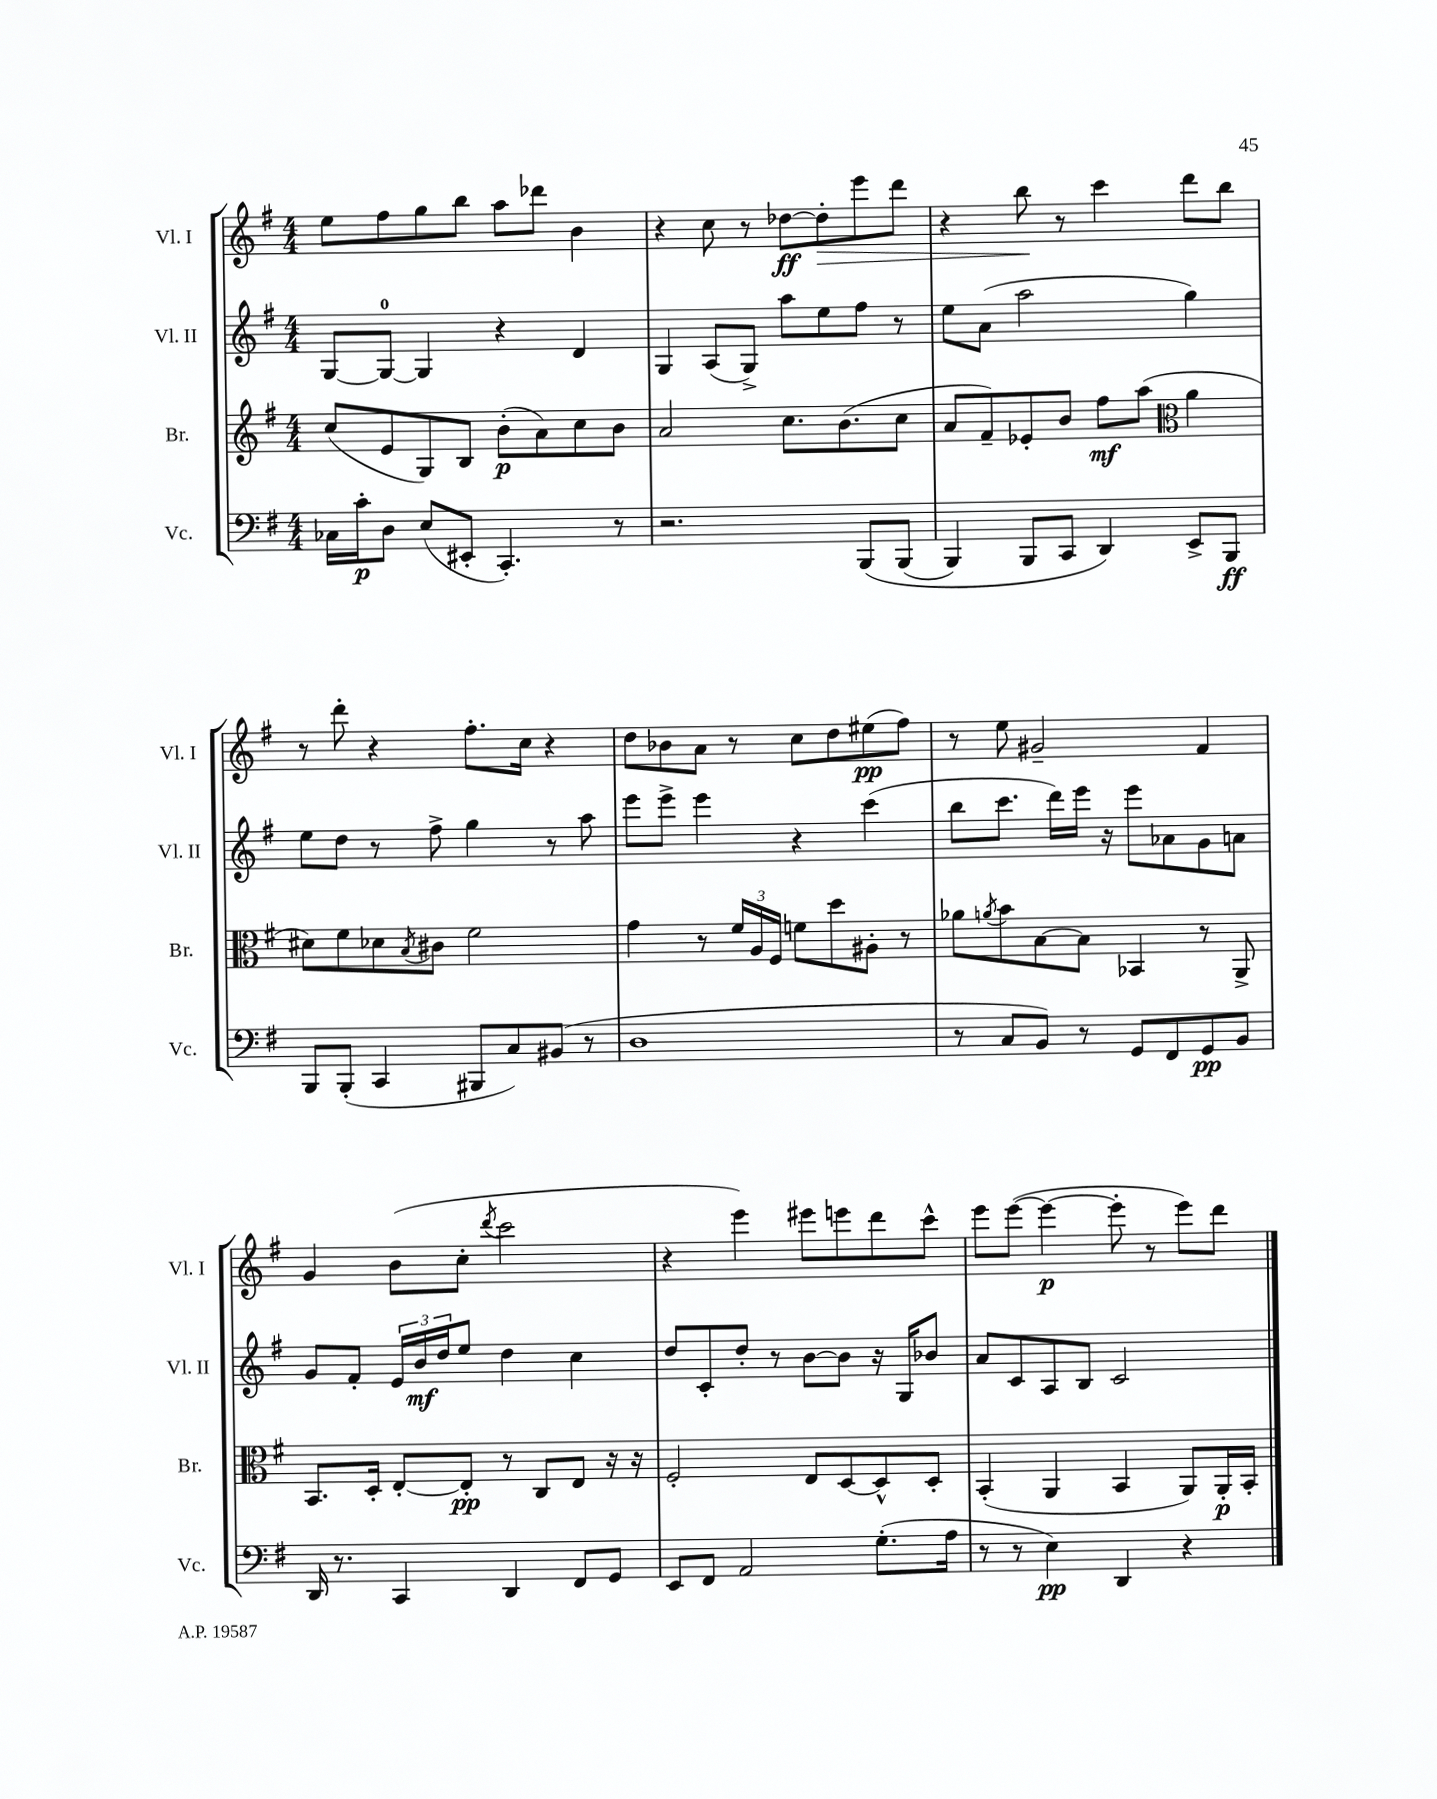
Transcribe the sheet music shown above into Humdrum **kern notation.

**kern	**dynam	**kern	**dynam	**kern	**dynam	**kern	**dynam
*part4	*part4	*part3	*part3	*part2	*part2	*part1	*part1
*staff4	*staff4	*staff3	*staff3	*staff2	*staff2	*staff1	*staff1
*I"Vc.	*	*I"Br.	*	*I"Vl. II	*	*I"Vl. I	*
*I'Vc.	*	*I'Br.	*	*I'Vl. II	*	*I'Vl. I	*
*clefF4	*	*clefG2	*	*clefG2	*	*clefG2	*
*k[f#]	*	*k[f#]	*	*k[f#]	*	*k[f#]	*
*M4/4	*	*M4/4	*	*M4/4	*	*M4/4	*
=45	=45	=45	=45	=45	=45	=45	=45
16C-X\LL	.	(8cc/L	.	[8G/L	.	8ee\L	.
16c'\J	p	.	.	.	.	.	.
8D\J	.	8e/	.	8G/J_	.	8ff#\	.
(8E/L	.	8G/)	.	4G/]	.	8gg\	.
8EE#X'/J	.	8B/J	.	.	.	8bb\J	.
4.CC'/)	.	(8b'\L	p	4r	.	8aa\L	.
.	.	8a\)	.	.	.	8ddd-X\J	.
.	.	8cc\	.	4d/	.	4b\	.
8r	.	8b\J	.	.	.	.	.
=46	=46	=46	=46	=46	=46	=46	=46
2.r	.	2a/	.	4G/	.	4r	.
.	.	.	.	(8A/L	.	8cc\	.
.	.	.	.	8G^/J)	.	8r	.
.	.	8.cc\L	.	8aa\L	.	[8dd-X\L	ff
!	!	!	!	!	!	!	!LO:HP:b
.	.	.	.	8ee\	.	8dd-'\]	>
.	.	(8.b\	.	.	.	.	.
(8BBB/L	.	.	.	8ff#\J	.	8eee\	.
(8BBB/J	.	8cc\J	.	8r	.	8ddd\J	.
=47	=47	=47	=47	=47	=47	=47	=47
4BBB/)	.	8a/L	.	8ee\L	.	4r	.
.	.	8f#~/)	.	(8a\J	.	.	.
8BBB/L	.	8e-X'/	.	2aa\	.	8bb\	.
8CC/J	.	8b/J	.	.	.	8r	]
4DD/)	.	8ff#\L	mf	.	.	4ccc\	.
.	.	(8aa\J	.	.	.	.	.
*	*	*clefC3	*	*	*	*	*
8EE^/L	.	4a\	.	4gg\)	.	8ddd\L	.
8BBB/J	ff	.	.	.	.	8bb\J	.
!!LO:LB:g=z
=48	=48	=48	=48	=48	=48	=48	=48
8BBB/L	.	8d#X\L)	.	8ee\L	.	8r	.
(8BBB'/J	.	8f#\	.	8dd\J	.	8ddd'\	.
4CC/	.	8d-X\	.	8r	.	4r	.
.	.	8qB/	.	.	.	.	.
.	.	8c#X\J	.	8ff#^\	.	.	.
8BBB#X/L	.	2f#\	.	4gg\	.	8.ff#'\L	.
8C/)	.	.	.	.	.	.	.
.	.	.	.	.	.	16cc\Jk	.
(8BB#X/J	.	.	.	8r	.	4r	.
8r	.	.	.	8aa\	.	.	.
=49	=49	=49	=49	=49	=49	=49	=49
1D	.	4g\	.	8eee\L	.	8dd\L	.
.	.	.	.	8eee^\J	.	8b-X\	.
.	.	8r	.	4eee\	.	8a\J	.
.	.	24f#/LL	.	.	.	8r	.
.	.	24A/	.	.	.	.	.
.	.	24F#/JJ	.	.	.	.	.
.	.	8fn\L	.	4r	.	8cc\L	.
.	.	8dd\	.	.	.	8dd\	.
.	.	8A#X'\J	.	(4ccc\	.	(8ee#X\	pp
.	.	8r	.	.	.	8ff#\J)	.
=50	=50	=50	=50	=50	=50	=50	=50
8r	.	8a-X\L	.	8bb\L	.	8r	.
.	.	8qan/	.	.	.	.	.
8C/L	.	8b\	.	8.ccc\J	.	8ee\	.
8BB/J)	.	[8B\	.	.	.	2g#X~/	.
.	.	.	.	16ddd\LL)	.	.	.
8r	.	8B\J]	.	16eee\JJ	.	.	.
.	.	.	.	16r	.	.	.
8GG/L	.	4BB-X/	.	8eee\L	.	.	.
8FF#/	.	.	.	8a-X\	.	.	.
8GG/	pp	8r	.	8g\	.	4f#/	.
8BB/J	.	8AA^/	.	8an\J	.	.	.
!!LO:LB:g=z
=51	=51	=51	=51	=51	=51	=51	=51
16DD/	.	8.BB/L	.	8g/L	.	4g/	.
8.r	.	.	.	.	.	.	.
.	.	.	.	8f#'/J	.	.	.
.	.	16D'/Jk	.	.	.	.	.
4CC/	.	[8E'/L	.	24e/LL	.	(8b\L	.
.	.	.	.	24b/	mf	.	.
.	.	.	.	24dd/J	.	.	.
.	.	8E'/J]	pp	8ee/J	.	8cc'\J	.
.	.	.	.	.	.	8qddd/	.
4DD/	.	8r	.	4dd\	.	2ccc\	.
.	.	8C/L	.	.	.	.	.
8FF#/L	.	8E/J	.	4cc\	.	.	.
8GG/J	.	16r	.	.	.	.	.
.	.	16r	.	.	.	.	.
=52	=52	=52	=52	=52	=52	=52	=52
8EE/L	.	2F#'/	.	8dd/L	.	4r	.
8FF#/J	.	.	.	8c'/	.	.	.
2AA/	.	.	.	8dd'/J	.	4eee\)	.
.	.	.	.	8r	.	.	.
.	.	8E/L	.	[8b\L	.	8eee#X\L	.
.	.	[8D/	.	8b\J]	.	8eeen\	.
(8.G'\L	.	8D^^/]	.	16r	.	8ddd\	.
.	.	.	.	16G/KL	.	.	.
.	.	8D'/J	.	8b-X/J	.	8ccc^^\J	.
16A\Jk	.	.	.	.	.	.	.
=53	=53	=53	=53	=53	=53	=53	=53
8r	.	(4BB'/	.	8a/L	.	8eee\L	.
8r	.	.	.	8c/	.	([8eee\J	.
4E\)	pp	4AA/	.	8A/	.	4eee\_	p
.	.	.	.	8B/J	.	.	.
4DD/	.	4BB/	.	2c/	.	8eee'\]	.
.	.	.	.	.	.	8r	.
4r	.	8AA/L)	.	.	.	8eee\L)	.
.	.	16AA'/L	p	.	.	8ddd\J	.
.	.	16BB'/JJ	.	.	.	.	.
==	==	==	==	==	==	==	==
*-	*-	*-	*-	*-	*-	*-	*-
